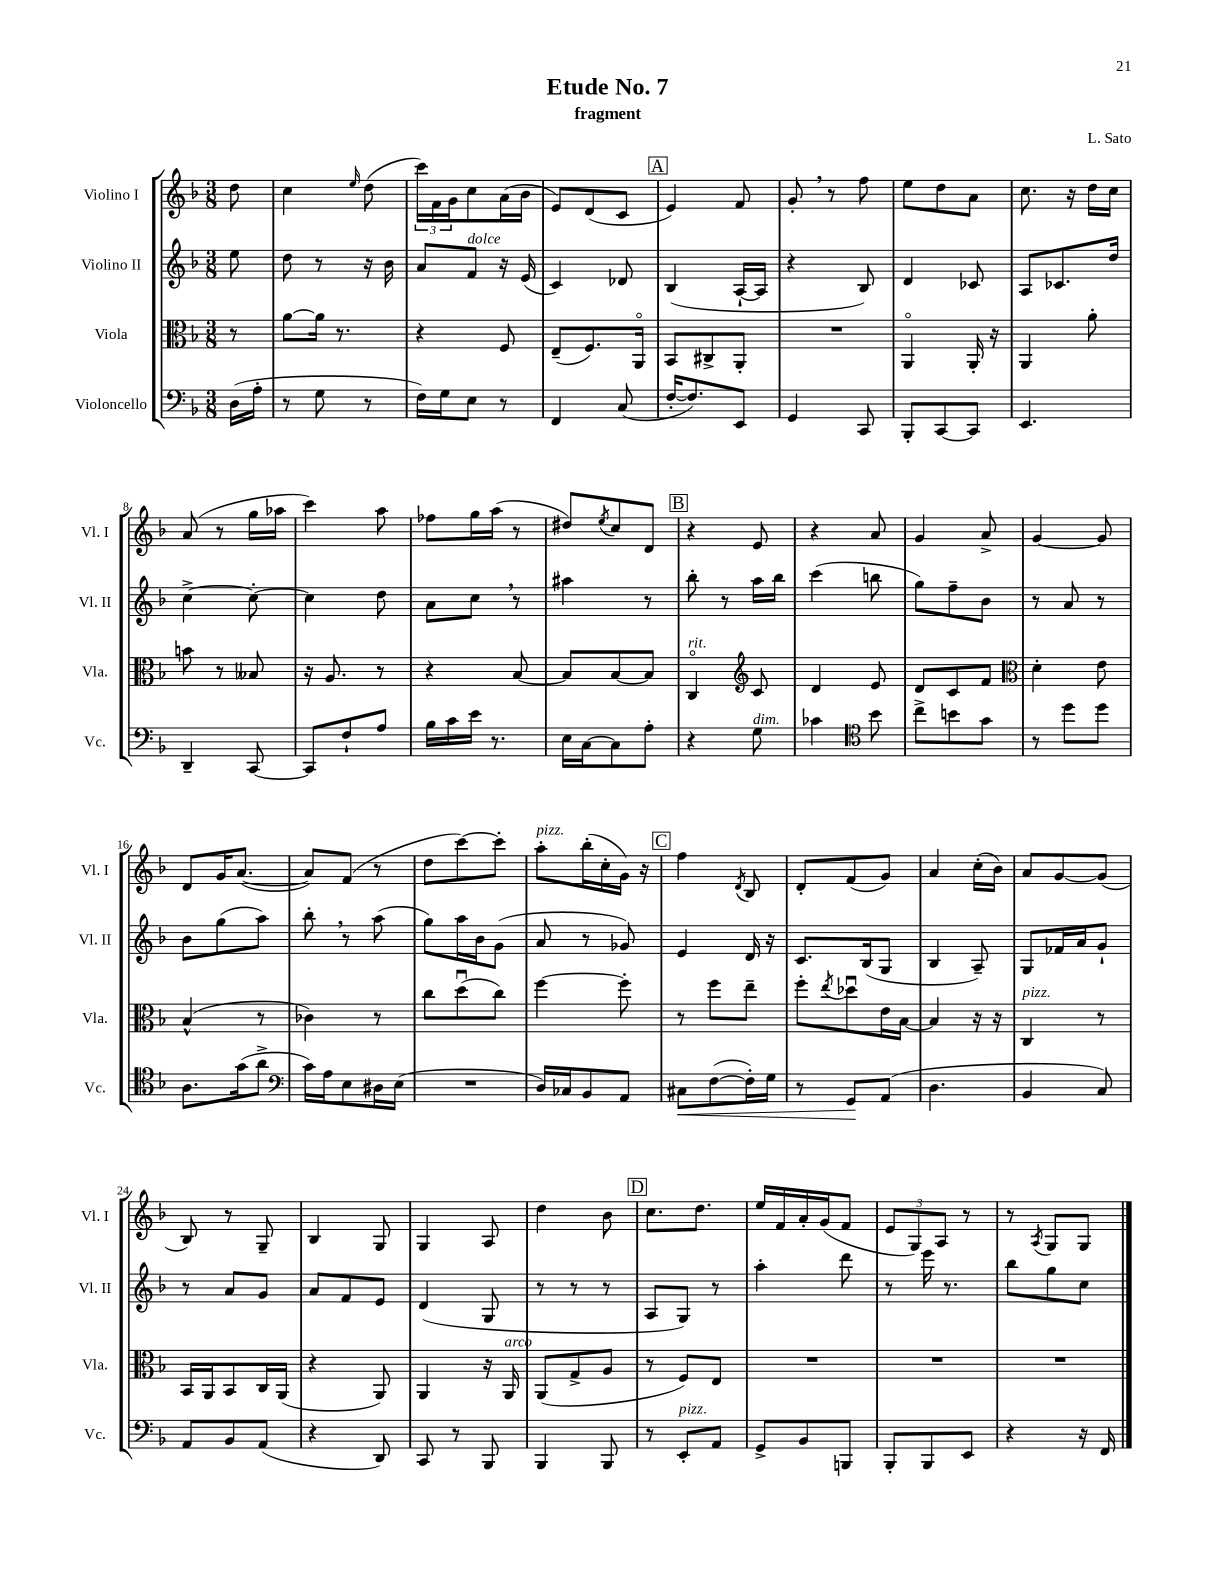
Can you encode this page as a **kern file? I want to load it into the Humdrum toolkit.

**kern	**kern	**kern	**kern
*staff4	*staff3	*staff2	*staff1
*clefF4	*clefC3	*clefG2	*clefG2
*k[b-]	*k[b-]	*k[b-]	*k[b-]
*M3/8	*M3/8	*M3/8	*M3/8
(16D	8r	8ee	8dd
16A'	.	.	.
=	=	=	=
8r	[8a	8dd	4cc
8G	16a]	8r	.
.	8.r	.	.
.	.	.	16qqee
8r	.	16r	(8dd
.	.	16b-	.
=	=	=	=
16F)	4r	8a	24ccc)
.	.	.	24f
16G	.	.	.
.	.	.	24g
8E	.	8f	8cc
8r	8F	16r	(16a
.	.	(16e	16b-
=	=	=	=
4FF	(8E~	4c)	8e)
.	8.F)	.	(8d
(8C	.	8d-	8c
.	16AAo	.	.
=	=	=	=
[16F'	8BB-	(4B-	4e)
8.F])	.	.	.
.	8C#^	.	.
8EE	8AA'	[16A`	8f
.	.	16A]	.
=	=	=	=
4GG	4.r	4r	8g'
.	.	.	8r
8CC	.	8B-)	8ff
=	=	=	=
8BBB-'	4AAo	4d	8ee
[8CC	.	.	8dd
8CC]	16AA'	8c-	8a
.	16r	.	.
=	=	=	=
4.EE	4AA	8A	8.cc
.	.	8.c-	.
.	.	.	16r
.	8a'	.	16dd
.	.	16dd	16cc
=	=	=	=
4DD~	8b	[4cc^	(8a
.	8r	.	8r
[8CC	8B--	8cc'_	16gg
.	.	.	16aa-
=	=	=	=
8CC]	16r	4cc]	4ccc)
.	8.A	.	.
8F`	.	.	.
8A	8r	8dd	8aa
=	=	=	=
16B-	4r	8a	8ff-
16c	.	.	.
16e	.	8cc	16gg
8.r	.	.	(16aa
.	[8B-	8r	8r
=	=	=	=
16E	8B-]	4aa#	8dd#)
[16C	.	.	.
.	.	.	8qee
8C]	[8B-	.	8cc
8A'	8B-]	8r	8d
=	=	=	=
4r	4Co	8bb-'	4r
.	.	8r	.
*	*clefG2	*	*
8G	8c	16aa	8e
.	.	16bb-	.
=	=	=	=
4c-	4d	(4ccc	4r
*clefC4	*	*	*
8b-	8e	8bb	8a
=	=	=	=
8cc^	8d	8gg)	4g
8b	8c	8ff~	.
8g	8f	8b-	8a^
=	=	=	=
*	*clefC3	*	*
8r	4d'	8r	[4g
8dd	.	8a	.
8dd	8e	8r	8g]
=	=	=	=
8.A	(4B-^^	8b-	8d
.	.	(8gg	16g
(16g	.	.	([8.a
8a^	8r	8aa)	.
=	=	=	=
*clefF4	*	*	*
16c)	4c-)	8bb-'	8a])
16A	.	.	.
8E	.	8r	(8f
16D#	8r	(8aa	8r
(16E	.	.	.
=	=	=	=
4.r	8cc	8gg)	8dd
.	(8ddu	16aa	[8ccc)
.	.	16b-	.
.	8cc)	(8g	8ccc']
=	=	=	=
16D)	[4ff	8a	8aa'
16C-	.	.	.
8BB-	.	8r	(16bb-'
.	.	.	16cc'
8AA	8ff']	8g-)	16g)
.	.	.	16r
=	=	=	=
8C#	8r	4e	4ff
([8F	8ff	.	.
.	.	.	8qd
16F'])	8ee~	16d	8B-
16G	.	16r	.
=	=	=	=
8r	8ff'	8.c	8d'
.	8qee	.	.
8GG	8dd-u	.	(8f
.	.	(16B-	.
(8AA	16e	8G	8g)
.	[16B-	.	.
=	=	=	=
4.D	4B-]	4B-	4a
.	16r	8A~)	(16cc'
.	16r	.	16b-)
=	=	=	=
4BB-	4C	8G	8a
.	.	16f-	[8g
.	.	16a	.
8C)	8r	8g`	(8g]
=	=	=	=
8AA	16BB-	8r	8B-)
.	16AA	.	.
8BB-	8BB-	8a	8r
(8AA	16C	8g	8G~
.	(16AA	.	.
=	=	=	=
4r	4r	8a	4B-
.	.	8f	.
8DD)	8AA)	8e	8G
=	=	=	=
8CC	4AA	(4d	4G
8r	.	.	.
8BBB-	16r	8G	8A
.	16AA	.	.
=	=	=	=
4BBB-	(8AA	8r	4dd
.	8G^	8r	.
8BBB-	8A	8r	8b-
=	=	=	=
8r	8r	8A	8.cc
8EE'	8F)	8G)	.
.	.	.	8.dd
8AA	8E	8r	.
=	=	=	=
8GG^	4.r	4aa'	16ee
.	.	.	16f
8BB-	.	.	16a'
.	.	.	(16g
8BBB	.	8ddd	8f
=	=	=	=
8BBB-'	4.r	8r	12e
.	.	.	12G)
8BBB-	.	16eee	.
.	.	.	12A
.	.	8.r	.
8EE	.	.	8r
=	=	=	=
4r	4.r	8bb-	8r
.	.	.	8qA
.	.	8gg	8G
16r	.	8cc	8G
16FF	.	.	.
==	==	==	==
*-	*-	*-	*-
